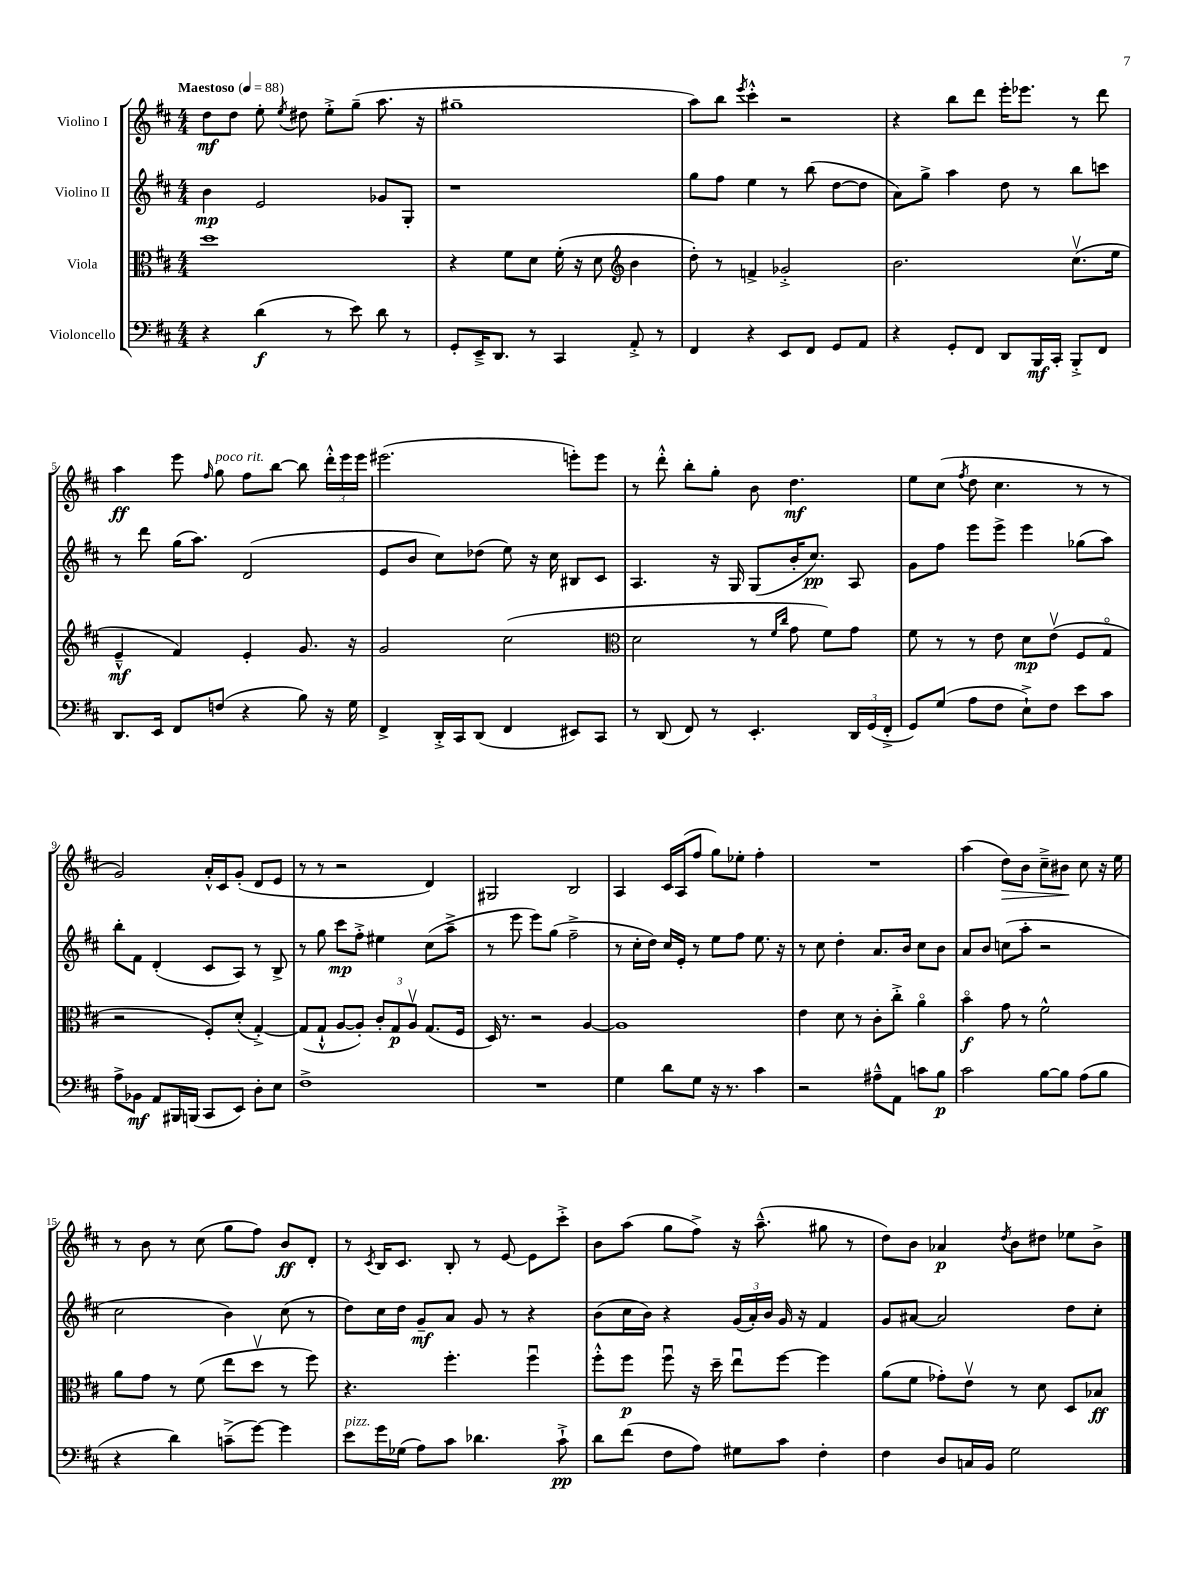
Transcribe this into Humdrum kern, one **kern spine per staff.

**kern	**dynam	**kern	**dynam	**kern	**dynam	**kern	**dynam
*part4	*part4	*part3	*part3	*part2	*part2	*part1	*part1
*staff4	*staff4	*staff3	*staff3	*staff2	*staff2	*staff1	*staff1
*I"Violoncello	*	*I"Viola	*	*I"Violino II	*	*I"Violino I	*
*clefF4	*	*clefC3	*	*clefG2	*	*clefG2	*
*k[f#c#]	*	*k[f#c#]	*	*k[f#c#]	*	*k[f#c#]	*
*M4/4	*	*M4/4	*	*M4/4	*	*M4/4	*
*MM88	*	*MM88	*	*MM88	*	*MM88	*
=1	=1	=1	=1	=1	=1	=1	=1
!	!	!	!	!	!	!LO:TX:a:B:t=Maestoso	!
4r	.	1dd	.	4b\	mp	8dd\L	mf
.	.	.	.	.	.	8dd\J	.
(4d\	f	.	.	2e/	.	8ee'\	.
.	.	.	.	.	.	8qee/	.
.	.	.	.	.	.	8dd#X\	.
8r	.	.	.	.	.	8ee'^\L	.
8e\)	.	.	.	.	.	(8gg~\J	.
8d\	.	.	.	8g-X/L	.	8.aa\	.
8r	.	.	.	8G'/J	.	.	.
.	.	.	.	.	.	16r	.
=2	=2	=2	=2	=2	=2	=2	=2
8GG'/L	.	4r	.	1r	.	1gg#X~	.
16EE~^/K	.	.	.	.	.	.	.
8.DD/J	.	.	.	.	.	.	.
.	.	8f#\L	.	.	.	.	.
8r	.	8d\J	.	.	.	.	.
4CC#/	.	(16f#'\	.	.	.	.	.
.	.	16r	.	.	.	.	.
.	.	8d\	.	.	.	.	.
*	*	*clefG2	*	*	*	*	*
8AA'^/	.	4b\	.	.	.	.	.
8r	.	.	.	.	.	.	.
=3	=3	=3	=3	=3	=3	=3	=3
4FF#/	.	8dd'\)	.	8gg\L	.	8aa\L)	.
.	.	8r	.	8ff#\J	.	8bb\J	.
.	.	.	.	.	.	8qeee/	.
4r	.	4fn^/	.	4ee\	.	4ccc#'^^\	.
8EE/L	.	2g-X'^/	.	8r	.	2r	.
8FF#/J	.	.	.	(8bb\	.	.	.
8GG/L	.	.	.	[8dd\L	.	.	.
8AA/J	.	.	.	8dd\J]	.	.	.
=4	=4	=4	=4	=4	=4	=4	=4
4r	.	2.b\	.	8a\L)	.	4r	.
.	.	.	.	8gg^\J	.	.	.
8GG'/L	.	.	.	4aa\	.	8bb\L	.
8FF#/J	.	.	.	.	.	8ddd\J	.
8DD/L	.	.	.	8dd\	.	16eee'\KL	.
.	.	.	.	.	.	8.eee-X\J	.
16BBB/L	mf	.	.	8r	.	.	.
16CC#'/JJ	.	.	.	.	.	.	.
8BBB'^/L	.	(8.cc#v\L	.	8bb\L	.	8r	.
8FF#/J	.	.	.	8cccn\J	.	8ddd\	.
.	.	16ee\Jk	.	.	.	.	.
!!LO:LB:g=z
=5	=5	=5	=5	=5	=5	=5	=5
8.DD/L	.	4e~^^/	mf	8r	.	4aa\	ff
.	.	.	.	8ddd\	.	.	.
16EE/Jk	.	.	.	.	.	.	.
8FF#/L	.	4f#/)	.	(16gg\KL	.	8eee\	.
.	.	.	.	8.aa\J)	.	.	.
.	.	.	.	.	.	16qqff#/	.
!	!	!	!	!	!	!LO:TX:a:i:t=poco rit.	!
(8Fn/J	.	.	.	.	.	8gg\	.
4r	.	4e'/	.	(2d/	.	8ff#\L	.
.	.	.	.	.	.	[8bb\J	.
8B\)	.	8.g/	.	.	.	8bb\]	.
16r	.	.	.	.	.	24ddd'^^\LL	.
.	.	.	.	.	.	24eee\	.
16G\	.	16r	.	.	.	.	.
.	.	.	.	.	.	24eee\JJ	.
=6	=6	=6	=6	=6	=6	=6	=6
4FF#^/	.	2g/	.	8e/L	.	(2.eee#X\	.
.	.	.	.	8b/J	.	.	.
16DD'^/LL	.	.	.	8cc#\L)	.	.	.
16CC#/J	.	.	.	.	.	.	.
(8DD/J	.	.	.	(8dd-X\J	.	.	.
4FF#/	.	(2cc#\	.	8ee\)	.	.	.
.	.	.	.	16r	.	.	.
.	.	.	.	16cc#\	.	.	.
8EE#X/L)	.	.	.	8B#X/L	.	8eeen'\L)	.
8CC#/J	.	.	.	8c#/J	.	8eee\J	.
=7	=7	=7	=7	=7	=7	=7	=7
*	*	*clefC3	*	*	*	*	*
8r	.	2d\	.	4.A/	.	8r	.
(8DD/	.	.	.	.	.	8ddd'^^\	.
8FF#/)	.	.	.	.	.	8bb'\L	.
8r	.	.	.	16r	.	8gg'\J	.
.	.	.	.	16G/	.	.	.
4.EE'/	.	8r	.	(8G/L	.	8b\	.
.	.	16qqf#/LL	.	.	.	.	.
.	.	16qqcc#/JJ	.	.	.	.	.
.	.	8g\	.	16b'/K	.	4.dd\	mf
.	.	.	.	8.cc#/J)	pp	.	.
.	.	8f#\L)	.	.	.	.	.
24DD/LL	.	8g\J	.	8A/	.	.	.
(24GG/	.	.	.	.	.	.	.
24FF#'^/JJ	.	.	.	.	.	.	.
=8	=8	=8	=8	=8	=8	=8	=8
8GG/L)	.	8f#\	.	8g\L	.	8ee\L	.
(8G/J	.	8r	.	8ff#\J	.	(8cc#\J	.
.	.	.	.	.	.	8qff#/	.
8A\L	.	8r	.	8eee\L	.	8dd\	.
8F#\J	.	8e\	.	8eee^\J	.	4.cc#\	.
8E`^\L)	.	8d\L	mp	4eee\	.	.	.
8F#\J	.	(8ev\J	.	.	.	.	.
8e\L	.	8F#/L	.	(8gg-X\L	.	8r	.
8c#\J	.	8G/J	.	8aa\J)	.	8r	.
!!LO:LB:g=z
=9	=9	=9	=9	=9	=9	=9	=9
8A^\L	.	2r	.	8bb'\L	.	2g/)	.
8BB-X\J	mf	.	.	8f#\J	.	.	.
8AA/L	.	.	.	(4d'/	.	.	.
16BBB#X/L	.	.	.	.	.	.	.
(16BBBn/JJ	.	.	.	.	.	.	.
8CC#/L	.	8F#'/L)	.	8c#/L	.	16a'^^/LL	.
.	.	.	.	.	.	16c#/J	.
8EE/J)	.	(8d'/J	.	8A/J)	.	(8g'/J	.
8D'\L	.	[4G'^/)	.	8r	.	8d/L	.
8E\J	.	.	.	8B^/	.	8e/J	.
=10	=10	=10	=10	=10	=10	=10	=10
1F#^	.	(8G/L]	.	8r	.	8r	.
.	.	8G`^^/J	.	8gg\	.	8r	.
.	.	[8A/L	.	8ccc#\L	mp	2r	.
.	.	8A'/J])	.	8ff#'^\J	.	.	.
.	.	12c#'/L	.	4ee#X\	.	.	.
.	.	12G/	p	.	.	.	.
.	.	12Av/J	.	.	.	.	.
.	.	(8.G/L	.	(8cc#\L	.	4d/)	.
.	.	.	.	8aa~^\J	.	.	.
.	.	16F#/Jk	.	.	.	.	.
=11	=11	=11	=11	=11	=11	=11	=11
1r	.	16D/)	.	8r	.	2G#X/	.
.	.	8.r	.	.	.	.	.
.	.	.	.	8eee\	.	.	.
.	.	2r	.	8eee\L)	.	.	.
.	.	.	.	(8gg\J	.	.	.
.	.	.	.	2ff#~^\	.	2B/	.
.	.	[4A/	.	.	.	.	.
=12	=12	=12	=12	=12	=12	=12	=12
4G\	.	1A]	.	8r	.	4A/	.
.	.	.	.	16cc#'\LL	.	.	.
.	.	.	.	16dd\JJ)	.	.	.
8d\L	.	.	.	16cc#/LL	.	16c#/LL	.
.	.	.	.	16e'/JJ	.	(16A/J	.
8G\J	.	.	.	8r	.	8ff#/J	.
16r	.	.	.	8ee\L	.	8gg\L)	.
8.r	.	.	.	.	.	.	.
.	.	.	.	8ff#\J	.	8ee-X'\J	.
4c#\	.	.	.	8.ee\	.	4ff#'\	.
.	.	.	.	16r	.	.	.
=13	=13	=13	=13	=13	=13	=13	=13
2r	.	4e\	.	8r	.	1r	.
.	.	.	.	8cc#\	.	.	.
.	.	8d\	.	4dd'\	.	.	.
.	.	8r	.	.	.	.	.
8A#X~^^\L	.	8c#'\L	.	8.a/L	.	.	.
8AA\J	.	8cc#'^\J	.	.	.	.	.
.	.	.	.	16b/Jk	.	.	.
8cn\L	.	4a\	.	8cc#\L	.	.	.
8B\J	p	.	.	8b\J	.	.	.
=14	=14	=14	=14	=14	=14	=14	=14
2c#\	.	4b\	f	8a/L	.	(4aa\	.
.	.	.	.	8b/J	.	.	.
!	!	!	!	!	!	!	!LO:HP:b
.	.	8g\	.	(8ccn\L	.	8dd\L)	>
.	.	8r	.	8aa'\J	.	8b\J	.
[8B\L	.	2f#^^\	.	2r	.	8cc#~^\L	.
8B\J]	.	.	.	.	.	8b#X\J	.
(8A\L	.	.	.	.	.	8cc#\	]
8B\J	.	.	.	.	.	16r	.
.	.	.	.	.	.	16ee\	.
!!LO:LB:g=z
=15	=15	=15	=15	=15	=15	=15	=15
4r	.	8a\L	.	2cc#\	.	8r	.
.	.	8g\J	.	.	.	8b\	.
4d\)	.	8r	.	.	.	8r	.
.	.	(8f#\	.	.	.	(8cc#\	.
(8cn~^\L	.	8ee\L	.	4b\)	.	8gg\L	.
[8g\J)	.	8ddv\J	.	.	.	8ff#\J)	.
4g\]	.	8r	.	(8cc#\	.	8b/L	ff
.	.	8ff#\)	.	8r	.	8d'/J	.
=16	=16	=16	=16	=16	=16	=16	=16
!LO:TX:a:i:t=pizz.	!	!	!	!	!	!	!
8e\L	.	4.r	.	8dd\L)	.	8r	.
.	.	.	.	.	.	8qc#/	.
16g\L	.	.	.	16cc#\L	.	16B/KL	.
(16G-X\JJ	.	.	.	16dd\JJ	.	8.c#/J	.
8A\L)	.	.	.	8g~/L	mf	.	.
8c#\J	.	4.ff#'\	.	8a/J	.	8B'/	.
4.d-X\	.	.	.	8g/	.	8r	.
.	.	.	.	8r	.	[8e/	.
.	.	4ff#u\	.	4r	.	8e\L]	.
8c#`^\	pp	.	.	.	.	8ccc#'^\J	.
=17	=17	=17	=17	=17	=17	=17	=17
8d\L	.	8ff#'^^\L	.	(8b\L	.	8b\L	.
(8f#\J	.	8ff#\J	p	16cc#\L	.	(8aa\J	.
.	.	.	.	16b\JJ)	.	.	.
8F#\L	.	8ff#u\	.	4r	.	8gg\L	.
8A\J)	.	16r	.	.	.	8ff#^\J)	.
.	.	16dd~\	.	.	.	.	.
8G#X\L	.	8eeu\L	.	(24g/LL	.	16r	.
.	.	.	.	24a'/)	.	.	.
.	.	.	.	.	.	(8.aa~^^\	.
.	.	.	.	24b/JJ	.	.	.
8c#\J	.	[8ff#\J	.	16g/	.	.	.
.	.	.	.	16r	.	.	.
4F#'\	.	4ff#\]	.	4f#/	.	8gg#X\	.
.	.	.	.	.	.	8r	.
=18	=18	=18	=18	=18	=18	=18	=18
4F#\	.	(8a\L	.	8g/L	.	8dd\L)	.
.	.	8f#\J	.	[8a#X/J	.	8b\J	.
8D/L	.	8g-X'\L)	.	2a#/]	.	4a-X/	p
16Cn/L	.	8ev\J	.	.	.	.	.
16BB/JJ	.	.	.	.	.	.	.
.	.	.	.	.	.	8qdd/	.
2G\	.	8r	.	.	.	8b\L	.
.	.	8d\	.	.	.	8dd#X\J	.
.	.	8D/L	.	8dd\L	.	8ee-X\L	.
.	.	8B-X/J	ff	8cc#'\J	.	8b^\J	.
==	==	==	==	==	==	==	==
*-	*-	*-	*-	*-	*-	*-	*-
